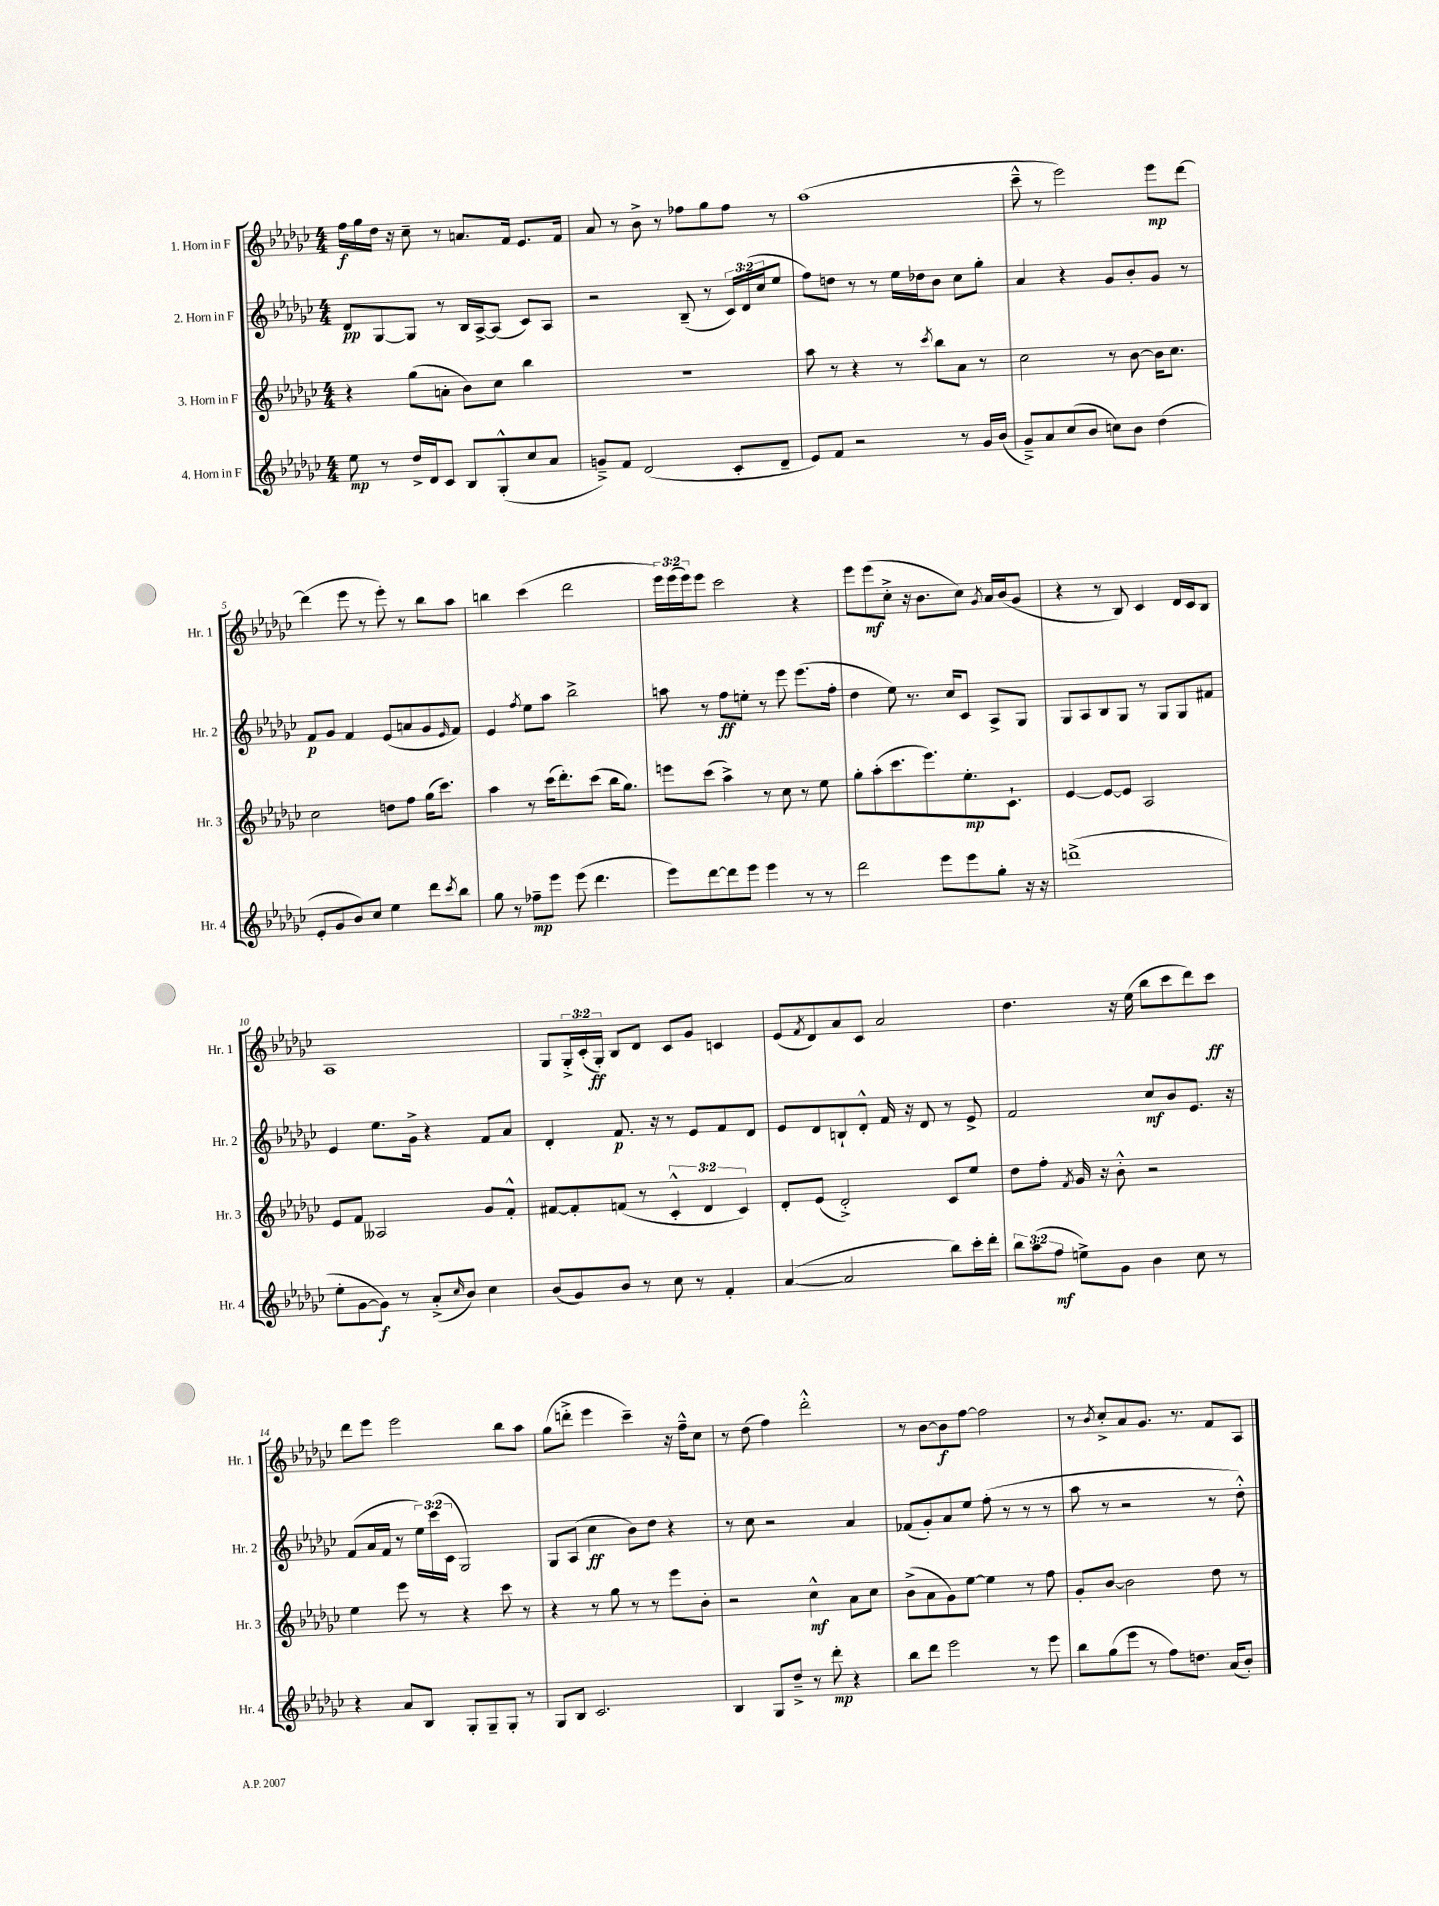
<<
\new StaffGroup <<
\new Staff = "s0" \with { instrumentName = "1. Horn in F" shortInstrumentName = "Hr. 1" } {
    \clef treble \key ges \major \numericTimeSignature \time 4/4 \override Staff.TupletNumber.text = #tuplet-number::calc-fraction-text
    f''16\f ges''16 des''16 r16 ces''8-- r8 a'8. f'16 ees'8. f'16 |
    aes'8 r8 bes'8-> r8 fes''8 ges''8 fes''8 r8 |
    aes''1( |
    ces'''8---^ r8 ees'''2) ees'''8\mp des'''8~ |
    des'''4( ees'''8 r8 ees'''8-.) r8 bes''8 aes''8 |
    b''4 ces'''4( des'''2 |
    \tuplet 3/2 { ees'''16) ees'''16( ees'''16) } ees'''8 ces'''2 r4 |
    ees'''8 ees'''8\mf( ces''8-.-> r16 bes'8. ces''8) \acciaccatura { ges'8 } aes'16 bes'16( ges'8 |
    r4 r8 bes8) ces'4 des'16 ces'16 bes8 |
    aes1 |
    ges8 \tuplet 3/2 { ges16-.-> ces'16-.( ges16-.\ff) } bes8 des'8 ces'8 ges'8 c'4 |
    ees'8( \acciaccatura { f'8 } des'8) aes'8 ces'8 aes'2 |
    des''4. r16 ees''16( bes''8 ces'''8 des'''8) ces'''8\ff |
    des'''8 ees'''8 ees'''2 bes''8 aes''8 |
    ges''8( d'''8-.-> ees'''4 ces'''4--) r16 f''16---^ ces''8 |
    r8 des''8( f''4) des'''2-.-^ |
    r8 bes'8~ bes'8\f f''8~ f''2 |
    r8 \acciaccatura { bes'8 } ces''8-.-> aes'8 ges'8. r8. f'8 aes8 \bar "|." |
}
\new Staff = "s1" \with { instrumentName = "2. Horn in F" shortInstrumentName = "Hr. 2" } {
    \clef treble \key ges \major \numericTimeSignature \time 4/4 \override Staff.TupletNumber.text = #tuplet-number::calc-fraction-text
    des'8\pp ges8~ ges8 r8 bes16 aes16~-> aes8( ces'8) aes8 |
    r2 bes8--( r8 \tuplet 3/2 { ces'16) des'16( ces''16 } ees''8 |
    f''8) d''8 r8 r8 ees''16 des''16 bes'8 ces''8 ges''8-. |
    aes'4 r4 ges'8 bes'8-. ges'8 r8 |
    f'8\p ges'8 f'4 ees'8( a'8 ges'8 \grace { ees'16 } f'8) |
    ees'4 \acciaccatura { f''8 } ees''8 aes''8 bes''2-> |
    a''8 r8 f''8\ff e''8-. r8 ees'''8 ees'''8.( f''16-. |
    des''4 ees''8) r8. ces''16 ces'8 aes8-> ges8 |
    ges8 aes8 bes8 ges8 r8 ges8 ges8 fis'8 |
    ees'4 ees''8. ges'16-> r4 f'8 aes'8 |
    des'4-. f'8.\p r16 r8 ees'8 f'8 des'8 |
    ees'8 des'8 b8-! des'8-.-^ f'16 r16 des'8 r8 ees'8-> |
    f'2 ces''8\mf bes'8 ees'8. r16 |
    f'8( aes'16 f'16 r8 \tuplet 3/2 { ees''16) ces'''16( ces'16 } ges2) |
    ges8 aes8( ces''4\ff bes'8) des''8 r4 |
    r8 ces''8 r2 aes'4 |
    fes'8( ges'8-.) aes'8 ees''8 f''8-.( r8 r8 r8 |
    aes''8 r8 r2 r8 des''8-.-^) \bar "|." |
}
\new Staff = "s2" \with { instrumentName = "3. Horn in F" shortInstrumentName = "Hr. 3" } {
    \clef treble \key ges \major \numericTimeSignature \time 4/4 \override Staff.TupletNumber.text = #tuplet-number::calc-fraction-text
    r4 ges''8( a'8-. bes'8) ces''8 bes''4 |
    R1 |
    aes''8 r8 r4 r8 \acciaccatura { ces'''8 } bes''8 aes'8 r8 |
    ces''2 r8 bes'8~ bes'16 ces''8. |
    ces''2 d''8 f''8 ges''16( ces'''8.) |
    aes''4 r8 ces'''16( des'''8.-.) ces'''8( bes''16 ges''8.) |
    e'''8 ces'''8( aes''4->) r8 ces''8 r8 ees''8 |
    ges''8-. aes''8-.( ces'''8. ees'''8.) ees''8.-.\mp ces'8.-! |
    ees'4~ ees'8~ ees'8 aes2 |
    ees'8 f'8 aeses2 ges'8 f'8-.-^ |
    fis'8~ fis'8-. f'8( r8 \tuplet 3/2 { ces'4-.-^ des'4 ces'4) } |
    des'8-. ees'8( des'2-.->) ces'8 ees''8 |
    des''8 f''8-. \acciaccatura { f'8 } ges'16 r16 bes'8-.-^ r2 |
    ees''4 ees'''8 r8 r4 ces'''8 r8 |
    r4 r8 ges''8 r8 r8 ees'''8 bes'8-. |
    r2 ces''4-^\mf aes'8 ces''8 |
    bes'8->( aes'8 ges'8) ees''8~ ees''4 r8 f''8 |
    ges'8-. bes'8~ bes'2 des''8 r8 \bar "|." |
}
\new Staff = "s3" \with { instrumentName = "4. Horn in F" shortInstrumentName = "Hr. 4" } {
    \clef treble \key ges \major \numericTimeSignature \time 4/4 \override Staff.TupletNumber.text = #tuplet-number::calc-fraction-text
    ees''8\mp r8 des''16-> des'16 ces'8 bes8 ges8-.-^( ces''8 aes'8 |
    g'8--->) f'8 des'2( ces'8-. des'8-- |
    ees'8) f'8 r2 r8 ges'16 bes'16( |
    ges'8--->) aes'8 ces''8( bes'8 c''8) bes'8 des''4( |
    ees'8-. ges'8 bes'8) ces''8 ees''4 des'''8 \acciaccatura { ces'''8 } bes''8 |
    ges''8 r8 fes''8--\mp ees'''8 ees'''8( des'''4. |
    ees'''8) des'''8~ des'''8 ees'''8 ees'''4 r8 r8 |
    des'''2 ees'''8 ees'''8 ges''8-. r16 r16 |
    d'''1->( |
    ees''8-. ges'8~ ges'8\f) r8 aes'8-.->( \grace { ces''16 } bes'8) ces''4 |
    bes'8( ges'8) bes'8 r8 ces''8 r8 f'4-. |
    aes'4~( aes'2 bes''8) ces'''16-. des'''16-. |
    \tuplet 3/2 { bes''8 aes''8( f''8\mf } e''8->) ges'8 bes'4 ces''8 r8 |
    r4 aes'8 bes8 ges8-. ges8-- ges8-. r8 |
    ges8 bes8 ces'2. |
    bes4 ges8 des''8---> r8 des'''8-.\mp r4 |
    bes''8 des'''8 ees'''2 r8 ees'''8 |
    bes''8 ges''8( ees'''8 r8 f''8) d''8. aes'16( bes'8-.) \bar "|." |
}
>>
>>
